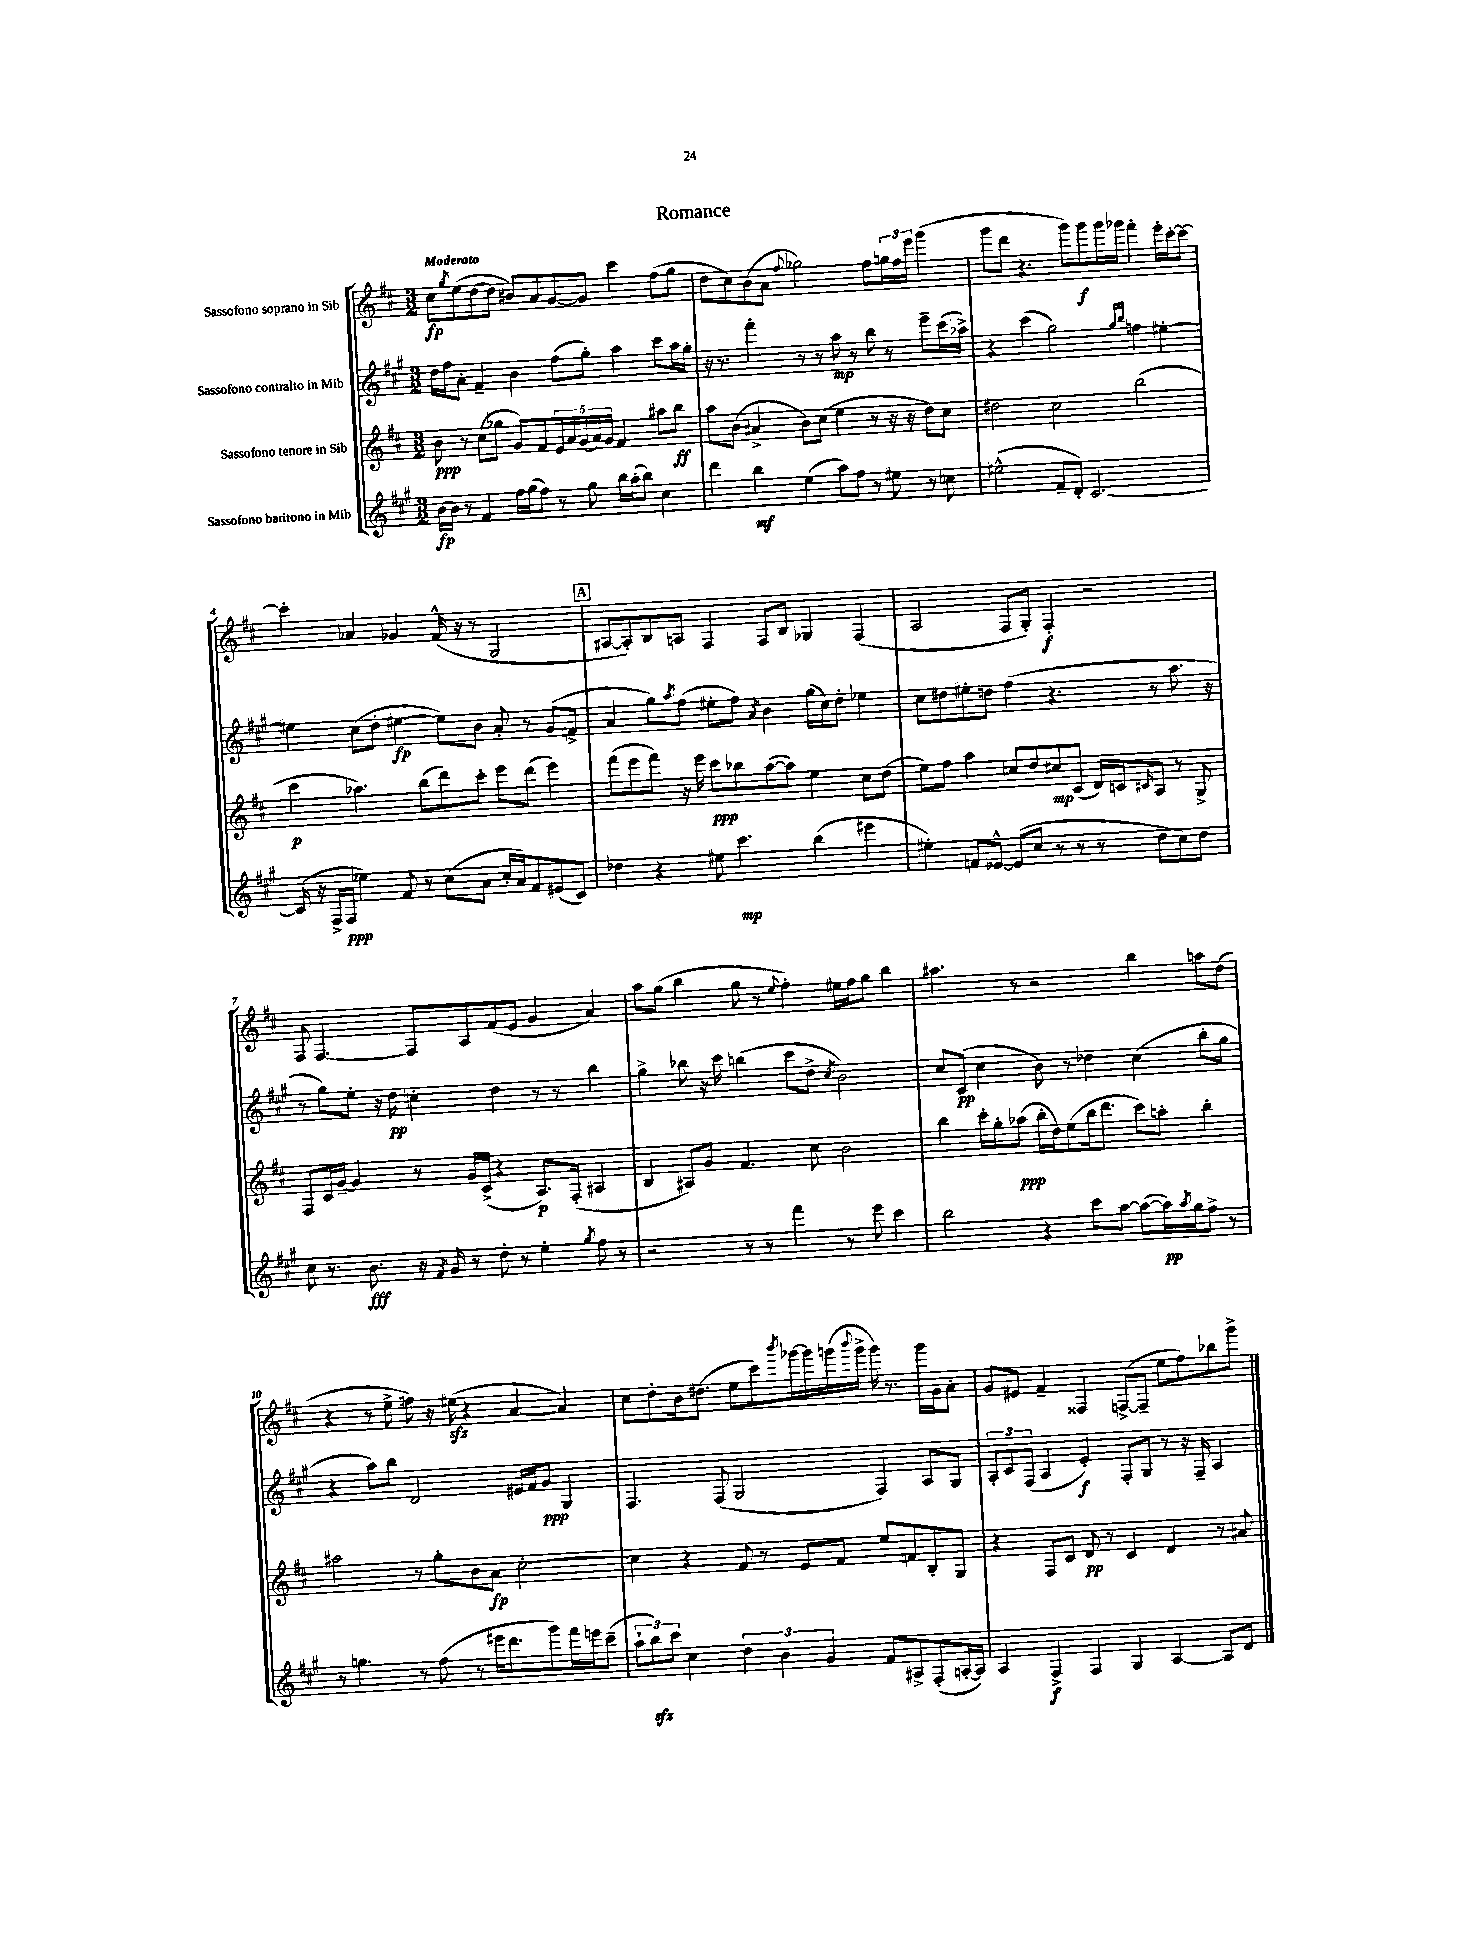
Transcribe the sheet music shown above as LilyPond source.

\header { title = "Romance" }
<<
\new StaffGroup <<
\new Staff = "s0" \with { instrumentName = "Sassofono soprano in Sib" } {
    \clef treble \key d \major \numericTimeSignature \time 3/2 \tempo "Moderato"
    cis''8\fp \acciaccatura { g''8 } e''8( d''8~ d''8 bis'8) a'8 g'8~ g'8 cis'''4 fis''8( g''8 |
    d''8 cis''8) b'8( a'8 \appoggiatura { fis''8 } ges''2) fis''8 \tuplet 3/2 { g''16 fis''16 e'''16 } g'''4( |
    g'''8 d'''8 r4. g'''8) g'''8\f g'''16 ges'''16 fis'''4-. e'''16-. cis'''16~-. cis'''8~ |
    cis'''4-. aes'4 ges'4 fis'16-^( r16 r8 g2 |
    \mark \markup { \box "A" } ais8~ ais8-.) b8 a8 fis4 fis8 b8 ges4 fis4( |
    a2 fis8 g8-.) fis4-.\f r2 |
    fis8 fis4.~ fis8 a8 fis'8( e'8 g'4 a'4) |
    a''8 g''8( b''4 g''8 r8 \appoggiatura { e''8 } fis''4-.) eis''16 fis''16 g''8 b''4 |
    ais''4. r8 r2 b''4 a''8 d''8( |
    r4 r8 e''8-> f''8) r16 eis''16\sfz( r4 a'4~ a'4) |
    cis''8 d''8-. b'16 dis''8.( e''8 cis'''8) \acciaccatura { b'''8 } ges'''16~ ges'''16 g'''16( \appoggiatura { b'''8 } g'''16-> g'''16) r8. g'''16 g'16 a'8-. |
    g'8 eis'8 fis'4-- fisis4 f8~->( f8-- e''8 fis''8) bes''8 g'''8-> \bar "|." |
}
\new Staff = "s1" \with { instrumentName = "Sassofono contralto in Mib" } {
    \clef treble \key a \major \numericTimeSignature \time 3/2
    d''16 fis''16 a'8-. fis'4-- b'4 fis''8( gis''8-.) a''4 cis'''8 a''16 gis''16-. |
    r16 r8. fis'''4-. r8 r8 a''8\mp r8 b''8 r8 e'''8-- cis'''16( aes''16->) |
    r4 cis'''4( gis''2) \grace { gis''16 b''16 } f''4 eis''4~-. |
    eis''4 cis''8( d''8-. eis''4~\fp eis''8) b'8 a'8-. r8 gis'8( f'8-> |
    \mark \markup { \box "A" } a'4 gis''8) \acciaccatura { a''8 } fis''8( eis''8-. fis''8) \acciaccatura { a'8 } b'4 gis''16( cis''16) d''8-. ees''4 |
    cis''8 dis''8 eis''8-. d''8 fis''4( r4. r8 a''8. r16 |
    r8 gis''8) e''8-. r16 d''16\pp c''4-. d''4 r8 r8 b''4 |
    gis''4-> bes''8 r16 cis'''16 b''4( cis'''8 d''8-> \acciaccatura { cis''8 } b'2) |
    cis''8 cis'8\pp( cis''4 b'8) r8 des''4 cis''4( b''8-. gis''8 |
    r4 a''8) b''8 d'2 eis'16 fis'16 gis'8\ppp gis4 |
    fis4. fis8( gis2 fis4) a8 gis8 |
    \tuplet 3/2 { a8-. cis'8 fis8( } a4 e'4-.\f) fis8-. gis8 r8 r16 fis16-- a4 \bar "|." |
}
\new Staff = "s2" \with { instrumentName = "Sassofono tenore in Sib" } {
    \clef treble \key d \major \numericTimeSignature \time 3/2
    b'8\ppp r8 cis''8( ges''8 g'8) fis'8 \tuplet 5/4 { e'16 a'16 g'16( a'16) g'16 } fis'4 ais''8 b''8\ff |
    a''8 b'8( ais'4-> b'8) cis''8( e''4 r8 r16 r16 d''8) cis''8 |
    dis''2 cis''2 b''2( |
    cis'''4\p aes''4.) b''8( d'''8) cis'''8-. e'''8 d'''8( e'''4) |
    \mark \markup { \box "A" } fis'''8( e'''8 fis'''8) r16 e'''16 cis'''8\ppp bes''8 a''8~( a''8) e''4 cis''8 d''8( |
    e''8) fis''8 a''4 c''8 d''8 cis''8\mp cis'8( d'16) c'16 \grace { cis'16 } a8 r8 g8-> |
    fis8 cis'16 g'16~-- g'4 r8 g'16 cis'16->( r4 a8.\p) fis16-.( ais4 |
    b4 ais8) g'8 fis'4. cis''8 b'2 |
    b''4 cis'''16-. g''16-. aes''8\ppp( b''16-. d''16) e''8( b''16 d'''8. cis'''8) a''8-. b''4-. |
    ais''2 r8 g''8-. b'8 a'8\fp cis''2~-. |
    cis''4 r4 fis'8 r8 e'8 fis'8 e''8 f'8 b8-. g8 |
    r4 fis8 cis'8 d'8\pp r8 cis'4 d'4 r8 ais'8 \bar "|." |
}
\new Staff = "s3" \with { instrumentName = "Sassofono baritono in Mib" } {
    \clef treble \key a \major \numericTimeSignature \time 3/2
    b'16~\fp b'16 r8 fis'4 fis''16 gis''16( fis''8) r8 gis''8 b''16 a''16-.( b''8) cis''4 |
    d'''4 b''4\mf e''4( a''8) fis''8 r8 eis''8 r8 c''8 |
    eis''2-^( fis'8-- d'8-.) cis'2.~ |
    cis'16( r16 fis16-> fis16\ppp ees''4) fis'8 r8 cis''8( a'8 cis''16-. a'16) fis'8 eis'8( cis'8) |
    \mark \markup { \box "A" } des''4 r4 eis''8 cis'''4.\mp b''4( eis'''4 |
    eis''4-.) f'8 ees'8~-^ ees'8( cis''8 r8 r8 r8 d''8 cis''8) d''8 |
    cis''8 r8. b'8.\fff r16 \acciaccatura { fis'8 } gis'16 r8 d''8-. r8 e''4-. \acciaccatura { gis''8 } fis''8 r8 |
    r2 r8 r8 fis'''4 r8 e'''8 cis'''4 |
    b''2 r4 cis'''8 a''8~ a''8~( a''16\pp) \acciaccatura { a''8 } gis''16 fis''8-> r8 |
    r8 g''4. r8 fis''8( r8 eis'''16 d'''8. gis'''8) fis'''16 e'''16 cis'''8--( |
    \tuplet 3/2 { a''8-! b''8\sfz) cis'''8 } cis''4 \tuplet 3/2 { d''4 b'4 gis'4 } fis'8 ais8-> fis8-.( a16~-. a16) |
    a4 fis4->\f fis4 gis4 a4~ a8 d'8 \bar "|." |
}
>>
>>
